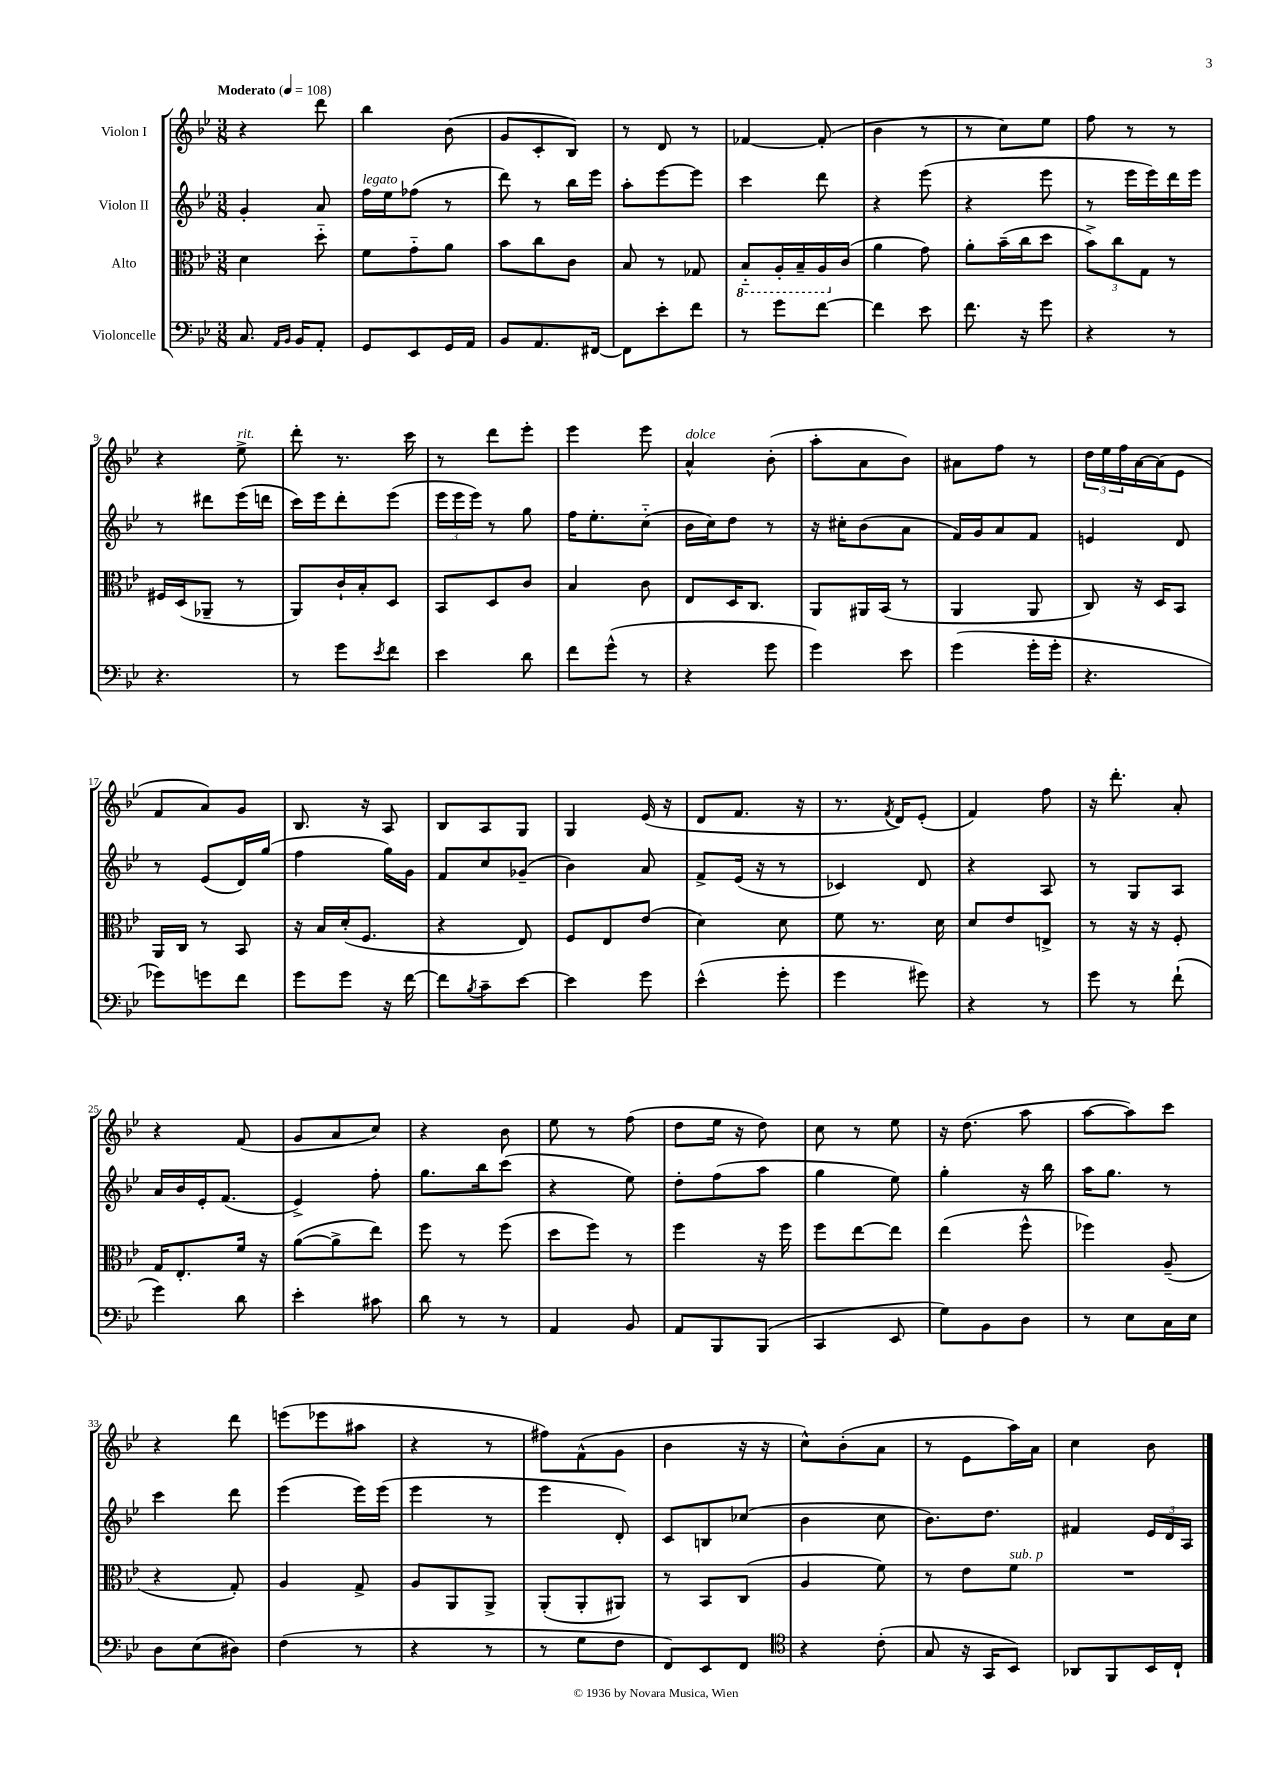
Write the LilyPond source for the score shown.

<<
\new StaffGroup <<
\new Staff = "s0" \with { instrumentName = "Violon I" } {
    \clef treble \key bes \major \numericTimeSignature \time 3/8 \tempo "Moderato" 4 = 108
    r4 d'''8 |
    bes''4 bes'8( |
    g'8 c'8-. bes8) |
    r8 d'8 r8 |
    fes'4~ fes'8-.( |
    bes'4 r8 |
    r8 c''8) ees''8 |
    f''8 r8 r8 |
    r4 ees''8->^\markup { \italic "rit." } |
    d'''8-. r8. c'''16 |
    r8 d'''8 ees'''8-. |
    ees'''4 ees'''8 |
    a'4-^^\markup { \italic "dolce" } bes'8-.( |
    a''8-. a'8 bes'8) |
    ais'8 f''8 r8 |
    \tuplet 3/2 { d''16 ees''16 f''16 } a'16~ a'16( ees'8 |
    f'8 a'8) g'8 |
    bes8. r16 a8 |
    bes8 a8 g8 |
    g4 ees'16( r16 |
    d'8 f'8. r16 |
    r8. \acciaccatura { f'8 } d'16) ees'8-.( |
    f'4) f''8 |
    r16 d'''8.-. a'8-. |
    r4 f'8( |
    g'8 a'8 c''8) |
    r4 bes'8 |
    ees''8 r8 f''8( |
    d''8 ees''16 r16 d''8) |
    c''8 r8 ees''8 |
    r16 d''8.( a''8 |
    a''8~ a''8) c'''8 |
    r4 d'''8 |
    e'''8( ees'''8 ais''8 |
    r4 r8 |
    fis''8) f'8-^( g'8 |
    bes'4 r16 r16 |
    c''8-^) bes'8-.( a'8 |
    r8 ees'8 a''16) a'16 |
    c''4 bes'8 \bar "|." |
}
\new Staff = "s1" \with { instrumentName = "Violon II" } {
    \clef treble \key bes \major \numericTimeSignature \time 3/8
    g'4-. a'8 |
    f''16^\markup { \italic "legato" } ees''16 fes''8( r8 |
    d'''8) r8 bes''16 ees'''16 |
    a''8-. ees'''8~ ees'''8 |
    c'''4 d'''8 |
    r4 ees'''8( |
    r4 ees'''8 |
    r8 ees'''16 ees'''16) d'''16 ees'''16 |
    r8 dis'''8 ees'''16( d'''16 |
    c'''16) ees'''16 d'''8-. ees'''8( |
    \tuplet 3/2 { ees'''16 ees'''16 ees'''16) } r8 g''8 |
    f''16 ees''8.-. c''8-_( |
    bes'16 c''16) d''8 r8 |
    r16 cis''16-. bes'8( a'8 |
    f'16) g'16 a'8 f'8 |
    e'4 d'8 |
    r8 ees'8( d'16) g''16( |
    f''4 g''16) g'16 |
    f'8 c''8 ges'8--( |
    bes'4) a'8 |
    f'8-> ees'16( r16 r8 |
    ces'4) d'8 |
    r4 a8 |
    r8 g8 a8 |
    a'16 bes'16 ees'16-. f'8.( |
    ees'4->) f''8-. |
    g''8. bes''16 c'''8( |
    r4 ees''8) |
    d''8-. f''8( a''8 |
    g''4 ees''8) |
    g''4-. r16 bes''16 |
    a''16 g''8. r8 |
    c'''4 d'''8 |
    ees'''4( ees'''16) ees'''16( |
    ees'''4 r8 |
    ees'''4 d'8-.) |
    c'8 b8 ces''8( |
    bes'4 c''8 |
    bes'8.) d''8. |
    fis'4 \tuplet 3/2 { ees'16 d'16 a16 } \bar "|." |
}
\new Staff = "s2" \with { instrumentName = "Alto" } {
    \clef alto \key bes \major \numericTimeSignature \time 3/8
    d'4 d''8-_ |
    f'8 g'8-_ a'8 |
    bes'8 c''8 c'8 |
    bes8 r8 ges8 |
    \ottava #-1 bes,8-_ a,16-. bes,16-- a,16 \ottava #0 c'16( |
    a'4 g'8) |
    a'8-. bes'16--( c''16 d''8 |
    \tuplet 3/2 { bes'8->) c''8 g8 } r8 |
    fis16 d16( aes,8-- r8 |
    a,8) c'16-! bes16-. d8 |
    bes,8 d8 c'8 |
    bes4 c'8 |
    ees8 d16 c8. |
    a,8 ais,16 bes,16( r8 |
    a,4 a,8 |
    c8) r16 d16 bes,8 |
    a,16 c16 r8 bes,8 |
    r16 bes16 d'16-.( f8. |
    r4 ees8) |
    f8 ees8 ees'8( |
    d'4) d'8 |
    f'8 r8. d'16 |
    d'8 ees'8 e8-> |
    r8 r16 r16 f8-. |
    g16 ees8.-. f'16 r16 |
    a'8~( a'8-> ees''8) |
    f''8 r8 f''8( |
    d''8 f''8) r8 |
    f''4 r16 f''16 |
    f''8 ees''8~ ees''8 |
    ees''4( f''8-^ |
    fes''4) a8--( |
    r4 g8-.) |
    a4 g8-> |
    a8 a,8 a,8-> |
    a,8-.( a,8-. ais,8) |
    r8 bes,8 c8( |
    a4 f'8) |
    r8 ees'8 f'8^\markup { \italic "sub. p" } |
    R4. \bar "|." |
}
\new Staff = "s3" \with { instrumentName = "Violoncelle" } {
    \clef bass \key bes \major \numericTimeSignature \time 3/8
    c8. \grace { a,16 bes,16 } bes,16 a,8-. |
    g,8 ees,8 g,16 a,16 |
    bes,8 a,8. fis,16~ |
    fis,8 ees'8-. f'8 |
    r8 g'8 f'8~ |
    f'4 ees'8 |
    f'8. r16 g'8 |
    r4 r8 |
    r4. |
    r8 g'8 \acciaccatura { ees'8 } f'8 |
    ees'4 d'8 |
    f'8 g'8-^( r8 |
    r4 g'8 |
    g'4) ees'8 |
    g'4( g'16-. g'16-. |
    r4. |
    ges'8) g'8 f'8 |
    g'8 g'8 r16 f'16~ |
    f'8 \acciaccatura { bes8 } c'8-- ees'8~ |
    ees'4 g'8 |
    ees'4-^( g'8-. |
    g'4 gis'8) |
    r4 r8 |
    g'8 r8 f'8-!( |
    g'4) d'8 |
    ees'4-. cis'8 |
    d'8 r8 r8 |
    a,4 bes,8 |
    a,8 bes,,8 bes,,8( |
    c,4 ees,8 |
    g8) bes,8 d8 |
    r8 ees8 c16 ees16 |
    d8 ees8( dis8) |
    f4( r8 |
    r4 r8 |
    r8 g8 f8 |
    f,8) ees,8 f,8 |
    \clef tenor r4 c'8-.( |
    g8 r16 g,16 bes,8) |
    aes,8 f,8 bes,16 c16-! \bar "|." |
}
>>
>>
